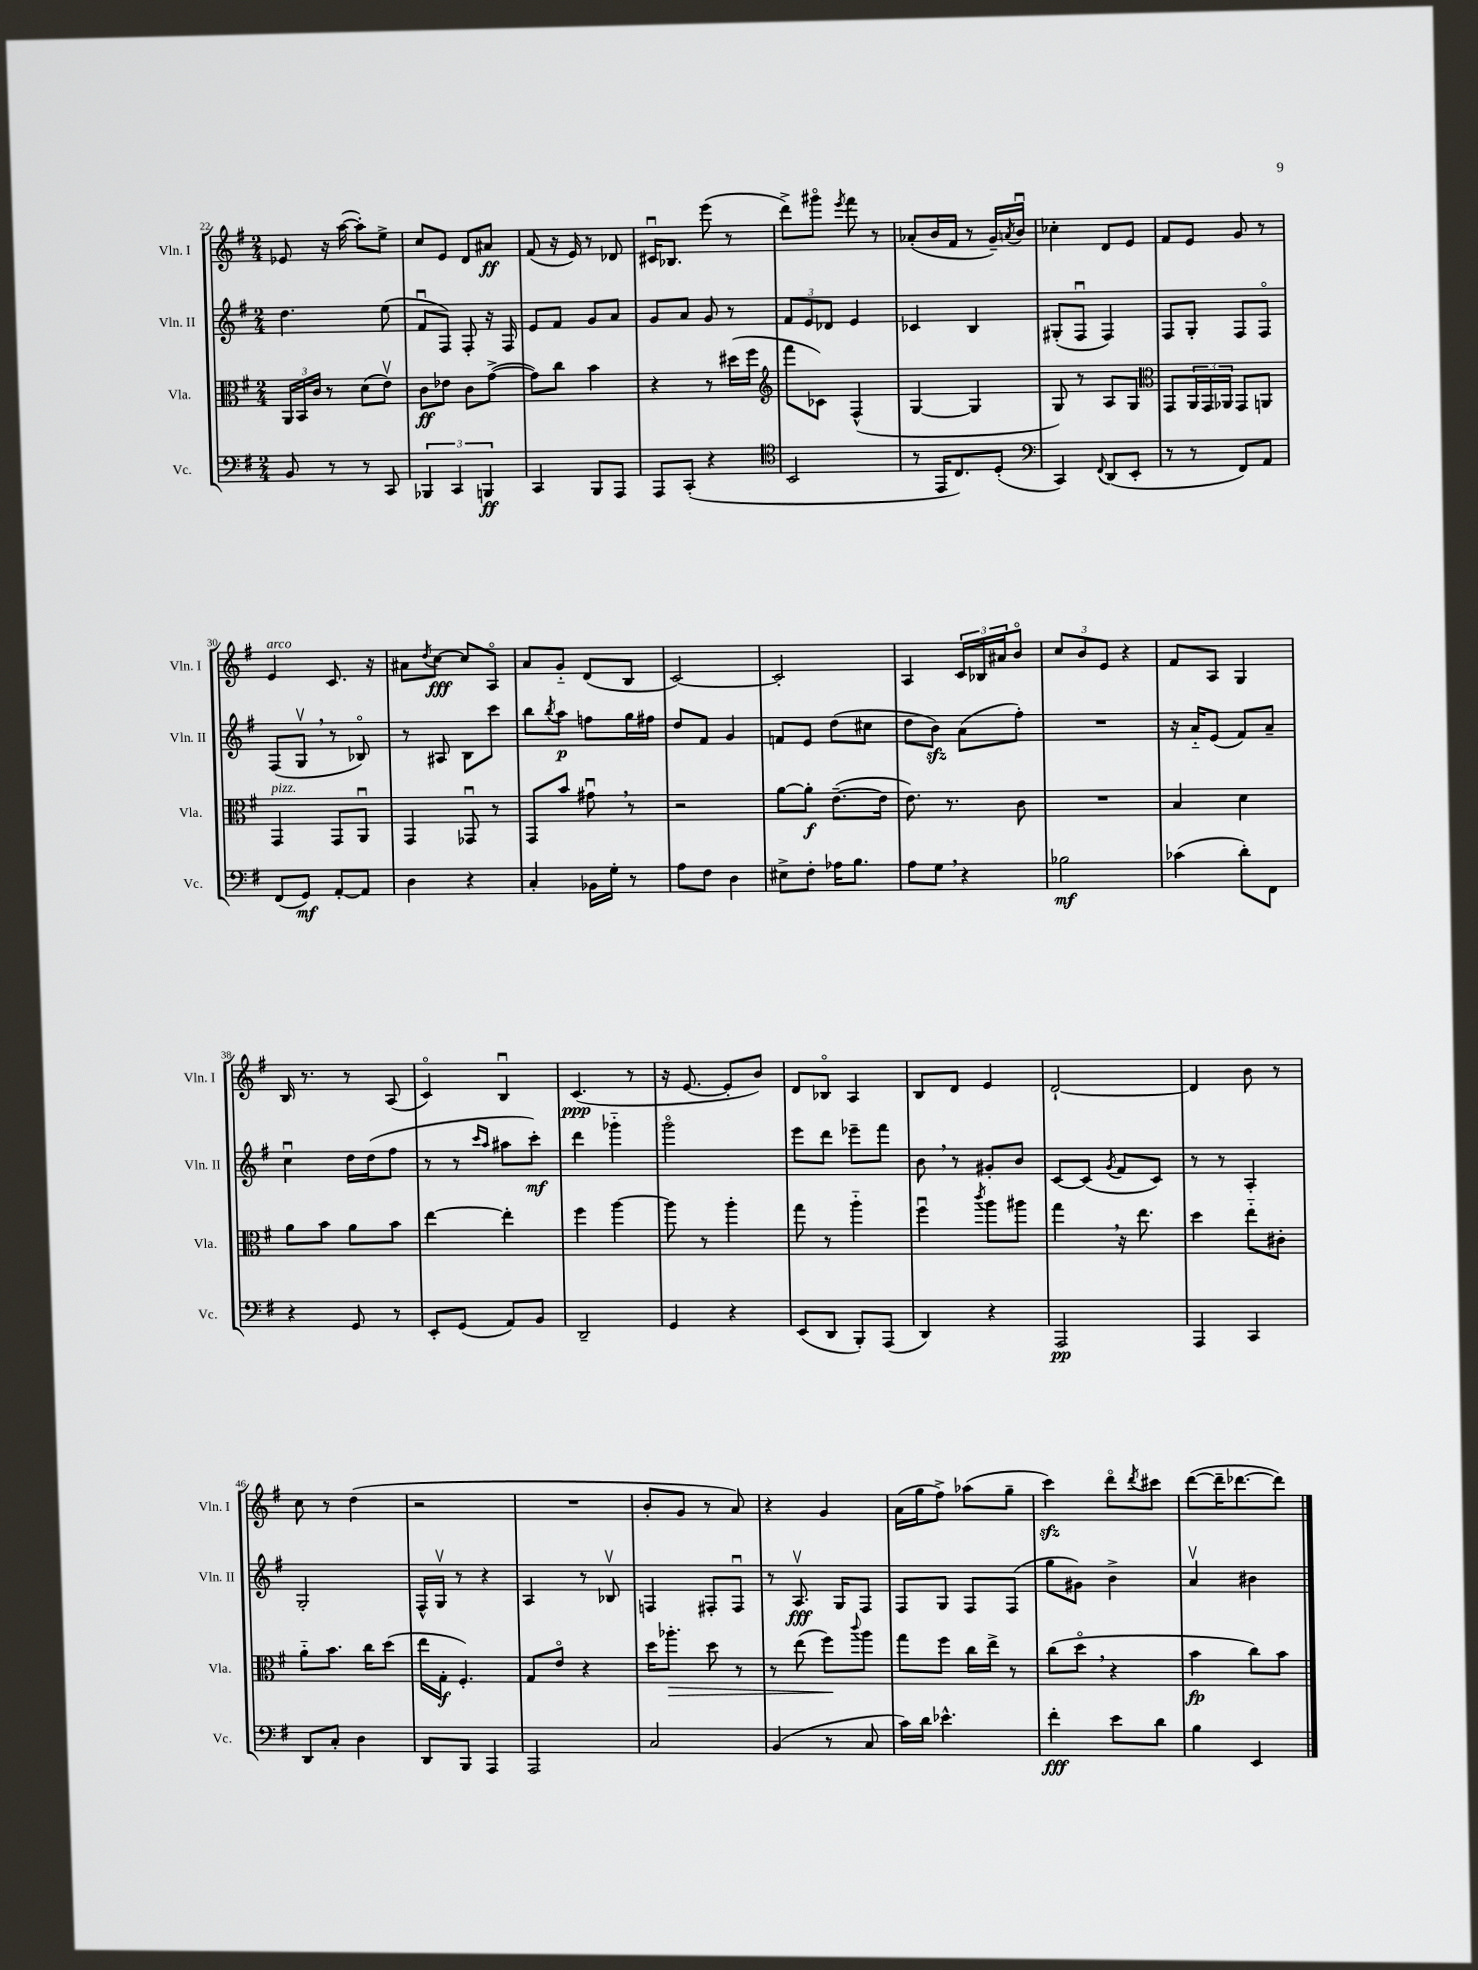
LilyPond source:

<<
\new StaffGroup <<
\new Staff = "s0" \with { instrumentName = "Vln. I" shortInstrumentName = "Vln. I" } {
    \clef treble \key g \major \numericTimeSignature \time 2/4
    ees'8 r16 a''16~( a''8-.) e''8-> |
    c''8 e'8 d'8 ais'8\ff |
    fis'8( r16 e'16) r8 des'8 |
    cis'16\downbow bes8. e'''8( r8 |
    d'''8->) gis'''8\flageolet \acciaccatura { e'''8 } fis'''8 r8 |
    aes'8-.( b'16 fis'16 r8 g'16--) \acciaccatura { a'8 } b'16\downbow |
    ces''4-. d'8 e'8 |
    fis'8 e'8 g'8 r8 |
    e'4^\markup { \italic "arco" } c'8. r16 |
    ais'8 \acciaccatura { d''8 } c''8~\fff c''8 a8\flageolet |
    a'8 g'8-_ d'8( b8 |
    c'2~) |
    c'2-. |
    a4 \tuplet 3/2 { c'16 bes16 ais'16 } b'8\flageolet |
    \tuplet 3/2 { c''8 b'8 e'8 } r4 |
    fis'8 a8 g4 |
    b16 r8. r8 a8( |
    c'4\flageolet) b4\downbow |
    c'4.\ppp( r8 |
    r16 e'8.~ e'8-. b'8) |
    d'8 bes8\flageolet a4 |
    b8 d'8 e'4 |
    d'2~-! |
    d'4 b'8 r8 |
    c''8 r8 d''4( |
    r2 |
    R2 |
    b'8-. g'8 r8 a'8) |
    r4 g'4 |
    a'16( g''16 fis''8->) aes''8( g''8-- |
    c'''4\sfz) d'''8\flageolet \acciaccatura { d'''8 } cis'''8 |
    d'''8~( d'''16-- des'''8.~ des'''8) \bar "|." |
}
\new Staff = "s1" \with { instrumentName = "Vln. II" shortInstrumentName = "Vln. II" } {
    \clef treble \key g \major \numericTimeSignature \time 2/4
    d''4. e''8( |
    fis'8\downbow fis8) fis8-. r16 fis16 |
    e'8 fis'8 g'8 a'8 |
    g'8 a'8 g'8 r8 |
    \tuplet 3/2 { fis'8 e'8 des'8 } e'4 |
    ces'4 b4 |
    gis8-.( fis8\downbow fis4) |
    fis8 g8-. fis8 fis8\flageolet |
    fis8( g8\upbow \breathe r8 bes8\flageolet) |
    r8 ais8 b8 c'''8 |
    b''8 \acciaccatura { b''8 } a''8\p f''8 g''16 fis''16 |
    d''8 fis'8 g'4 |
    f'8 e'8 d''8( cis''8 |
    d''8 b'8\sfz) a'8( fis''8-.) |
    R2 |
    r16 a'16-_ e'8( fis'8) a'8-- |
    c''4\downbow d''16 d''16( fis''8 |
    r8 r8 \grace { c'''16 a''16 } ais''8 c'''8-.\mf) |
    d'''4 ges'''4-_ |
    g'''2\flageolet |
    e'''8 d'''8 ees'''8-- fis'''8 |
    b'8 \breathe r8 gis'8-. b'8 |
    c'8~ c'8( \acciaccatura { g'8 } fis'8 c'8) |
    r8 r8 a4-. |
    g2-. |
    fis16-^ g16\upbow r8 r4 |
    a4 r8 bes8\upbow |
    f4 fis8-. fis8\downbow |
    r8 a8.\upbow\fff g16 fis8 |
    fis8 g8 fis8 fis8( |
    g''8 gis'8) b'4-> |
    a'4\upbow bis'4 \bar "|." |
}
\new Staff = "s2" \with { instrumentName = "Vla." shortInstrumentName = "Vla." } {
    \clef alto \key g \major \numericTimeSignature \time 2/4
    \tuplet 3/2 { a,16 b,16 c'16 } r8 d'8( e'8\upbow) |
    c'8\ff ees'8 c'8 g'8~->( |
    g'8) c''8 b'4 |
    r4 r8 dis''16( fis''16 |
    \clef treble fis'''8 ces'8) fis4-^( |
    g4~ g4 |
    g8) r8 a8 g8 |
    \clef alto g,8 \tuplet 3/2 { a,16 g,16 aes,16 } g,8 a,8 |
    g,4^\markup { \italic "pizz." } g,8 a,8\downbow |
    g,4 ges,8\downbow r8 |
    g,8 b'8 gis'8\downbow \breathe r8 |
    r2 |
    a'8~ a'8-.\f e'8.~--( e'16 |
    e'8.) r8. c'8 |
    R2 |
    b4 d'4 |
    a'8 b'8 a'8 b'8 |
    e''4~ e''4-. |
    fis''4 a''4~ |
    a''8 r8 a''4-. |
    g''8 r8 a''4-_ |
    fis''4\downbow \acciaccatura { c'''8 } a''8 ais''8 |
    g''4 \breathe r16 e''8. |
    d''4 e''8-_ cis'8-. |
    a'8-_ b'8. c''16 d''8( |
    e''16 g16-.\f fis4.-.) |
    g8 e'8\flageolet r4 |
    d''16 aes''8.-.\> d''8 r8 |
    r8 e''8( fis''8\!) \appoggiatura { c'''8 } a''8 |
    g''8 fis''8 c''16 e''16-> r8 |
    c''8( d''8\flageolet \breathe r4 |
    b'4\fp c''8) b'8 \bar "|." |
}
\new Staff = "s3" \with { instrumentName = "Vc." shortInstrumentName = "Vc." } {
    \clef bass \key g \major \numericTimeSignature \time 2/4
    b,8 r8 r8 c,8 |
    \tuplet 3/2 { bes,,4 c,4 b,,4\ff } |
    c,4 b,,8 a,,8 |
    a,,8 c,8-.( r4 |
    \clef tenor b,2 |
    r8 e,16 c8.) d8-.( |
    \clef bass c,4) \appoggiatura { fis,8 } d,8( e,8-. |
    r8 r8 fis,8) a,8 |
    fis,8( g,8\mf) a,8~-. a,8 |
    d4 r4 |
    c4-. bes,16 g16-. r8 |
    a8 fis8 d4 |
    eis8-> fis8-. aes16 b8. |
    a8 g8 \breathe r4 |
    bes2\mf |
    ces'4( d'8-.) fis,8 |
    r4 g,8 r8 |
    e,8-. g,8( a,8) b,8 |
    d,2-- |
    g,4 r4 |
    e,8( d,8 b,,8-.) a,,8( |
    d,4) r4 |
    a,,2\pp |
    a,,4 c,4 |
    d,8 c8-. d4 |
    d,8 b,,8 a,,4 |
    a,,2 |
    c2 |
    b,4( r8 c8 |
    c'16) d'16 ees'4.-^ |
    fis'4-.\fff e'8 d'8 |
    b4 e,4 \bar "|." |
}
>>
>>
\layout { \context { \Score currentBarNumber = #22 } }
